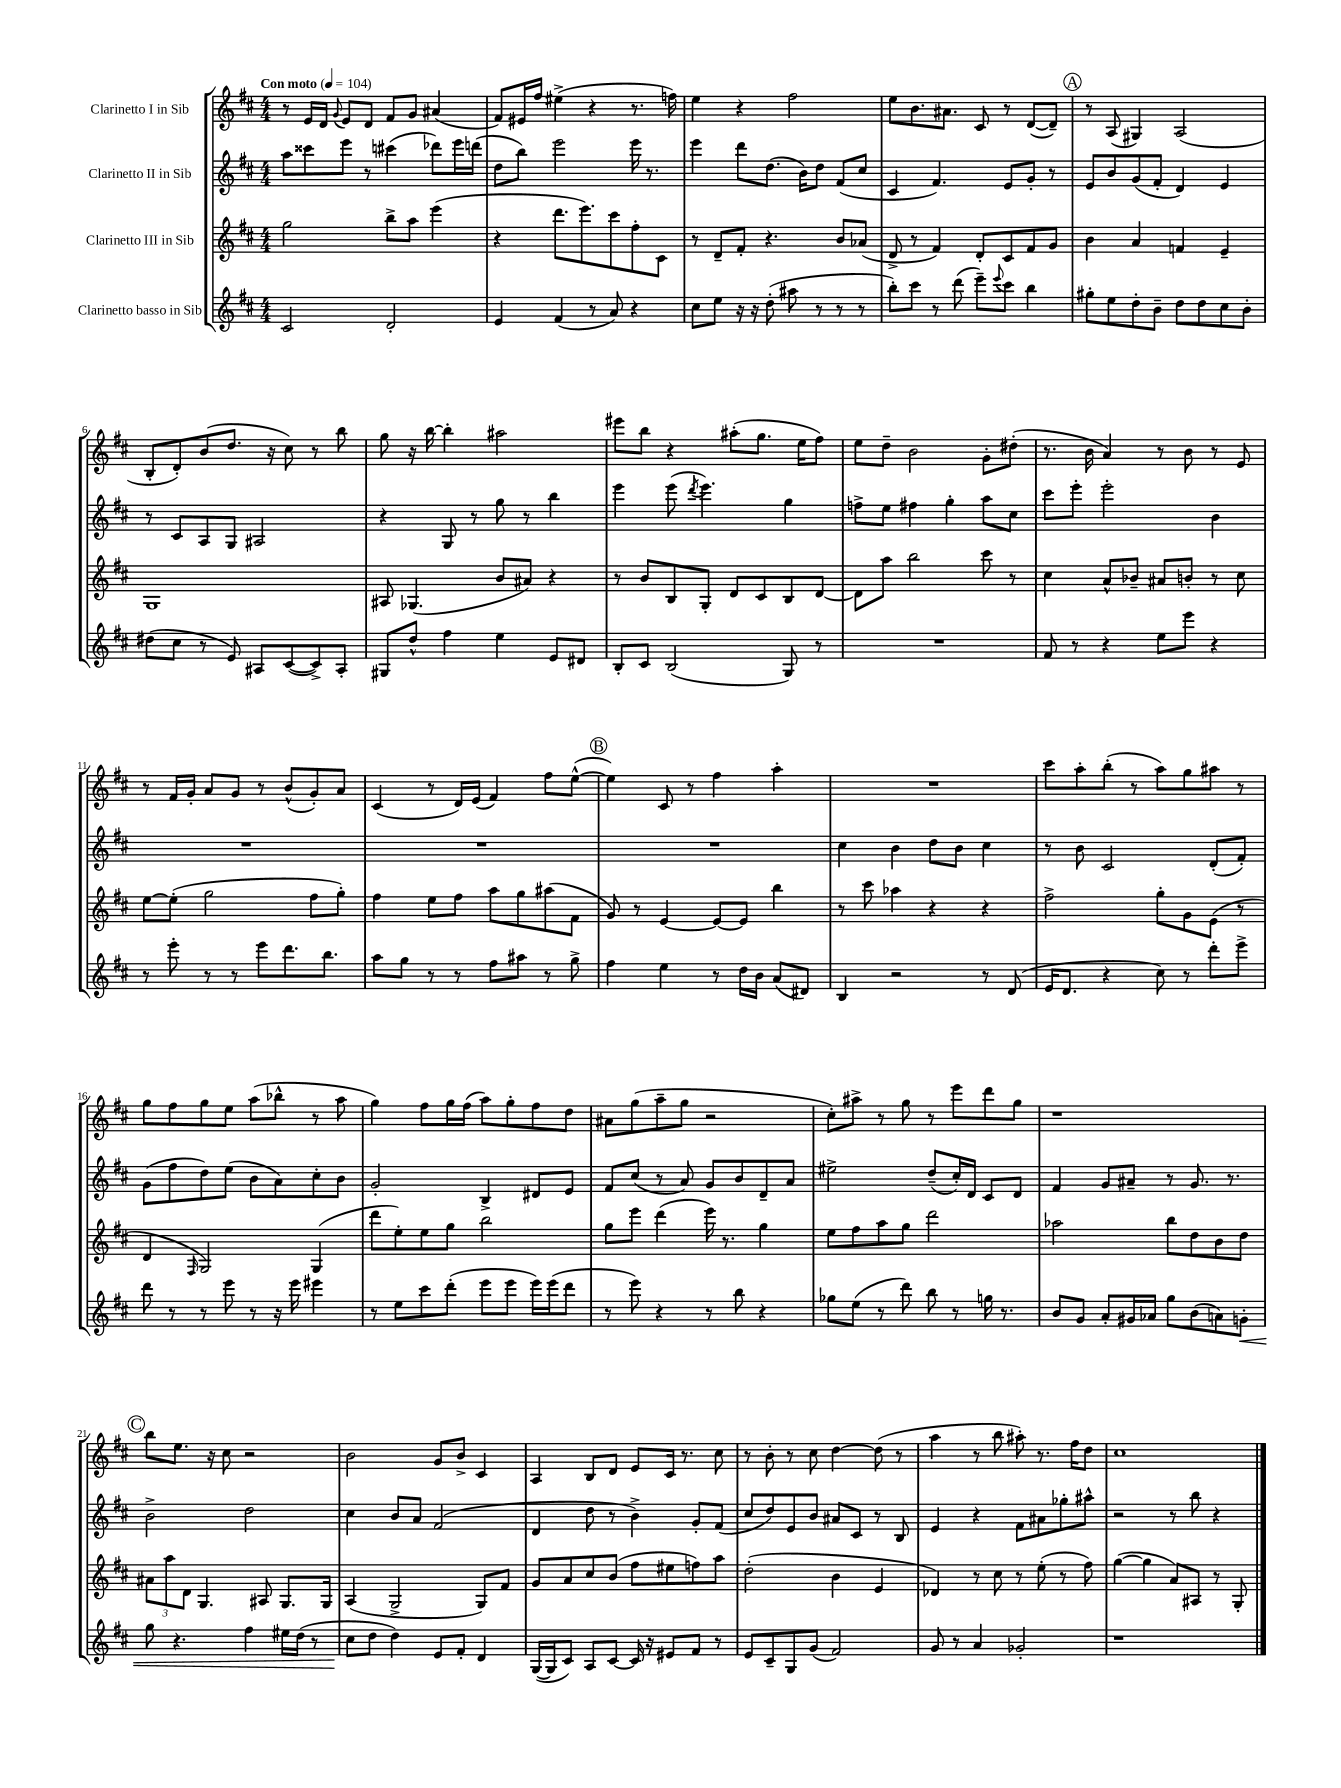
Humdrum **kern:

**kern	**dynam	**kern	**kern	**kern
*part4	*part4	*part3	*part2	*part1
*staff4	*staff4	*staff3	*staff2	*staff1
*I"Clarinetto basso in Sib	*	*I"Clarinetto III in Sib	*I"Clarinetto II in Sib	*I"Clarinetto I in Sib
*clefG2	*	*clefG2	*clefG2	*clefG2
*k[f#c#]	*	*k[f#c#]	*k[f#c#]	*k[f#c#]
*M4/4	*	*M4/4	*M4/4	*M4/4
*MM104	*	*MM104	*MM104	*MM104
=1	=1	=1	=1	=1
!	!	!	!	!LO:TX:a:B:t=Con moto
2c#/	.	2gg\	8aa\L	8r
.	.	.	8ccc##X\	16e/LL
.	.	.	.	16d/JJ
.	.	.	.	8qqg/
.	.	.	8eee\J	8e/L
.	.	.	8r	8d/J
2d'/	.	8bb^\L	(4ccc#X\	8f#/L
.	.	8aa\J	.	8g/J
.	.	(4eee\	8ddd-X\L)	(4a#X/
.	.	.	16eee\L	.
.	.	.	(16dddn\JJ	.
=2	=2	=2	=2	=2
4e/	.	4r	8dd\L	8f#/L)
.	.	.	8bb\J)	16e#X/L
.	.	.	.	16ff#/JJ
(4f#/	.	8.ddd\L	2eee\	(4ee#X^\
.	.	8.eee\)	.	.
8r	.	.	.	4r
8a/)	.	8ccc#\	.	.
4r	.	8ff#'\	16eee\	8.r
.	.	.	8.r	.
.	.	8c#\J	.	.
.	.	.	.	16ffn\)
=3	=3	=3	=3	=3
8cc#\L	.	8r	4eee\	4ee\
8ee\J	.	8d~/L	.	.
16r	.	8f#'/J	8ddd\L	4r
16r	.	.	.	.
(8dd'\	.	4.r	(8.dd\J	.
8aa#X\	.	.	.	2ff#\
.	.	.	16b\KL)	.
8r	.	.	8dd\J	.
8r	.	8b/L	(8f#/L	.
8r	.	(8a-X/J	8cc#/J	.
=4	=4	=4	=4	=4
8bb'\L)	.	8d^/	4c#/	8ee\L
8ccc#\J	.	8r	.	8.b\
8r	.	4f#/)	4.f#/)	.
.	.	.	.	8.a#X\J
(8ddd\	.	.	.	.
8eee~\L)	.	8d'/L	.	8c#/
8qqeee/	.	.	.	.
8ccc#\J	.	8c#/	8e/L	8r
4bb\	.	8f#/	8g'/J	([8d/L
.	.	8g/J	8r	8d~/J])
!!LO:REH:place=s1:t=A
=5	=5	=5	=5	=5
8gg#X'\L	.	4b\	8e/L	8r
8ee\	.	.	8b/	(8A/
8dd'\	.	4a/	(8g/	4G#X/)
8b~\J	.	.	8f#'/J	.
8dd\L	.	4fn/	4d/)	(2A/
8dd\	.	.	.	.
8cc#\	.	4e~/	4e/	.
8b'\J	.	.	.	.
!!LO:LB:g=z
=6	=6	=6	=6	=6
(8dd#X\L	.	1G	8r	8B'/L
8cc#\J	.	.	8c#/L	8d'/)
8r	.	.	8A/	(8b/
8e/)	.	.	8G/J	8.dd/J
8A#X/L	.	.	2A#X/	.
.	.	.	.	16r
([8c#/	.	.	.	8cc#\)
8c#^/])	.	.	.	8r
8A#'/J	.	.	.	8bb\
=7	=7	=7	=7	=7
8G#X/L	.	8A#X/	4r	8gg\
8dd^^/J	.	(4.G-X/	.	16r
.	.	.	.	[16bb\
4ff#\	.	.	8G/	4bb'\]
.	.	.	8r	.
4ee\	.	8b/L	8gg\	2aa#X\
.	.	8a#X/J)	8r	.
8e/L	.	4r	4bb\	.
8d#X/J	.	.	.	.
=8	=8	=8	=8	=8
8B'/L	.	8r	4eee\	8eee#X\L
8c#/J	.	8b/L	.	8bb\J
(2B/	.	8B/	(8eee\	4r
.	.	.	8qddd/	.
.	.	8G'/J	4.eee\)	.
.	.	8d/L	.	(8aa#X'\L
.	.	8c#/	.	8.gg\J
8G/)	.	8B/	4gg\	.
.	.	.	.	16ee\KL
8r	.	[8d/J	.	8ff#\J)
=9	=9	=9	=9	=9
1r	.	8d\L]	8ffn^\L	8ee\L
.	.	8aa\J	8ee\J	8dd~\J
.	.	2bb\	4ff#X\	2b\
.	.	.	4gg'\	.
.	.	8ccc#\	8aa\L	8g'\L
.	.	8r	8cc#\J	(8dd#X'\J
=10	=10	=10	=10	=10
8f#/	.	4cc#\	8ccc#\L	8.r
8r	.	.	8eee'\J	.
.	.	.	.	16b\
4r	.	8a^^/L	2eee'\	4a/)
.	.	8b-X~/J	.	.
8ee\L	.	8a#X/L	.	8r
8eee\J	.	8bn'/J	.	8b\
4r	.	8r	4b\	8r
.	.	8cc#\	.	8e/
!!LO:LB:g=z
=11	=11	=11	=11	=11
8r	.	[8ee\L	1r	8r
8eee'\	.	(8ee'\J]	.	16f#/LL
.	.	.	.	16g'/JJ
8r	.	2gg\	.	8a/L
8r	.	.	.	8g/J
8eee\L	.	.	.	8r
8.ddd\	.	.	.	(8b^^/L
.	.	8ff#\L	.	8g'/)
8.bb\J	.	.	.	.
.	.	8gg'\J)	.	8a/J
=12	=12	=12	=12	=12
8aa\L	.	4ff#\	1r	(4c#/
8gg\J	.	.	.	.
8r	.	8ee\L	.	8r
8r	.	8ff#\J	.	16d/LL)
.	.	.	.	(16e/JJ
8ff#\L	.	8aa\L	.	4f#/)
8aa#X\J	.	8gg\	.	.
8r	.	(8aa#X\	.	8ff#\L
8gg^\	.	8f#\J	.	([8ee^^\J
!!LO:REH:place=s1:t=B
=13	=13	=13	=13	=13
4ff#\	.	8g/)	1r	4ee\])
.	.	8r	.	.
4ee\	.	[4e/	.	8c#/
.	.	.	.	8r
8r	.	8e/L_	.	4ff#\
16dd\LL	.	8e/J]	.	.
16b\JJ	.	.	.	.
(8a/L	.	4bb\	.	4aa'\
8d#X/J)	.	.	.	.
=14	=14	=14	=14	=14
4B/	.	8r	4cc#\	1r
.	.	8ccc#\	.	.
2r	.	4aa-X\	4b\	.
.	.	4r	8dd\L	.
.	.	.	8b\J	.
8r	.	4r	4cc#\	.
(8d/	.	.	.	.
=15	=15	=15	=15	=15
16e/KL	.	2ff#^\	8r	8ccc#\L
8.d/J	.	.	.	.
.	.	.	8b\	8aa'\
4r	.	.	2c#/	(8bb'\J
.	.	.	.	8r
8cc#\)	.	8gg'\L	.	8aa\L)
8r	.	8g\	.	8gg\
8ddd'\L	.	(8e\J	(8d'/L	8aa#X\J
8eee^\J	.	8r	8f#'/J)	8r
!!LO:LB:g=z
=16	=16	=16	=16	=16
8ddd\	.	4d/	(8g\L	8gg\L
8r	.	.	8ff#\	8ff#\
.	.	16qqF#/	.	.
8r	.	2G/)	8dd\)	8gg\
8eee\	.	.	(8ee\J	8ee\J
8r	.	.	8b\L	(8aa\L
16r	.	.	8a\)	8bb-X^^\J
16eee\	.	.	.	.
4eee#X\	.	(4G/	8cc#'\	8r
.	.	.	8b\J	8aa\
=17	=17	=17	=17	=17
8r	.	8ddd\L	2g'/	4gg\)
8ee\L	.	8ee'\)	.	.
8ccc#\	.	8ee\	.	8ff#\L
(8ddd'\J	.	8gg\J	.	16gg\L
.	.	.	.	(16ff#\JJ
8eee\L	.	2bb\	4B^/	8aa\L)
8eee\J	.	.	.	8gg'\
16eee\LL)	.	.	8d#X/L	8ff#\
(16eee\J	.	.	.	.
8ddd\J	.	.	8e/J	8dd\J
=18	=18	=18	=18	=18
8r	.	8gg\L	8f#/L	8a#X\L
8eee\)	.	8eee\J	(8cc#/J	(8gg\
4r	.	(4ddd\	8r	8aa~\
.	.	.	8a/)	8gg\J
8r	.	16eee\)	8g/L	2r
.	.	8.r	.	.
8bb\	.	.	8b/	.
4r	.	4gg\	8d~/	.
.	.	.	8a/J	.
=19	=19	=19	=19	=19
8gg-X\L	.	8ee\L	2ee#X^\	8cc#'\L)
(8ee\J	.	8ff#\	.	8aa#X^\J
8r	.	8aa\	.	8r
8ddd\)	.	8gg\J	.	8gg\
8bb\	.	2ddd\	(8dd~/L	8r
8r	.	.	16cc#'/L)	8eee\L
.	.	.	16d/JJ	.
16ggn\	.	.	8c#/L	8ddd\
8.r	.	.	.	.
.	.	.	8d/J	8gg\J
=20	=20	=20	=20	=20
8b/L	.	2aa-X\	4f#/	1r
8g/J	.	.	.	.
8a'/L	.	.	8g/L	.
16g#X/L	.	.	8a#X~/J	.
16a-X/JJ	.	.	.	.
8gg\L	.	8bb\L	8r	.
(8b\	.	8dd\	8.g/	.
8an\)	.	8b\	.	.
.	.	.	8.r	.
!	!LO:HP:b	!	!	!
8gn'\J	<	8dd\J	.	.
!!LO:LB:g=z
!!LO:REH:place=s1:t=C
=21	=21	=21	=21	=21
8gg\	.	12a#X\L	2b^\	8bb\L
.	.	12aa\	.	.
4.r	.	.	.	8.ee\J
.	.	12d\J	.	.
.	.	4.G/	.	.
.	.	.	.	16r
.	.	.	.	8cc#\
4ff#\	.	.	2dd\	2r
.	.	8A#X/	.	.
16ee#X\LL	.	8.G/L	.	.
(16dd\JJ	.	.	.	.
8r	.	.	.	.
.	.	16G/Jk	.	.
=22	=22	=22	=22	=22
8cc#\L	.	(4A/	4cc#\	2b\
8dd\J	[	.	.	.
4dd\)	.	2G^/	8b/L	.
.	.	.	8a/J	.
8e/L	.	.	(2f#/	8g/L
8f#'/J	.	.	.	8b^/J
4d/	.	8G/L)	.	4c#/
.	.	8f#/J	.	.
=23	=23	=23	=23	=23
([16G/LL	.	8g/L	4d/	4A/
16G/J]	.	.	.	.
8c#/J)	.	8a/	.	.
8A/L	.	8cc#/	8dd\	8B/L
[8c#/J	.	(8b/J	8r	8d/J
16c#/]	.	8ff#\L	4b^\)	8e/L
16r	.	.	.	.
8e#X/L	.	8ee#X\	.	16c#/Jk
.	.	.	.	8.r
8f#/J	.	8ffn\)	8g'/L	.
8r	.	8aa\J	(8f#/J	8cc#\
=24	=24	=24	=24	=24
8e/L	.	(2dd'\	8cc#/L	8r
8c#~/	.	.	8dd/)	8b'\
8G/	.	.	8e/	8r
(8g/J	.	.	8b/J	8cc#\
2f#/)	.	4b\	8a#X/L	[4dd\
.	.	.	8c#/J	.
.	.	4e/	8r	(8dd\]
.	.	.	8B/	8r
=25	=25	=25	=25	=25
8g/	.	4d-X/)	4e/	4aa\
8r	.	.	.	.
4a/	.	8r	4r	8r
.	.	8cc#\	.	8bb\
2g-X'/	.	8r	8f#\L	8aa#X'\)
.	.	(8ee'\	8a#X\	8.r
.	.	8r	8gg-X'\	.
.	.	.	.	16ff#\KL
.	.	8ff#\)	8aa#X^^\J	8dd\J
=26	=26	=26	=26	=26
1r	.	([4gg\	2r	1cc#
.	.	4gg\]	.	.
.	.	8a/L)	8r	.
.	.	8A#X/J	8bb\	.
.	.	8r	4r	.
.	.	8G'/	.	.
==	==	==	==	==
*-	*-	*-	*-	*-
